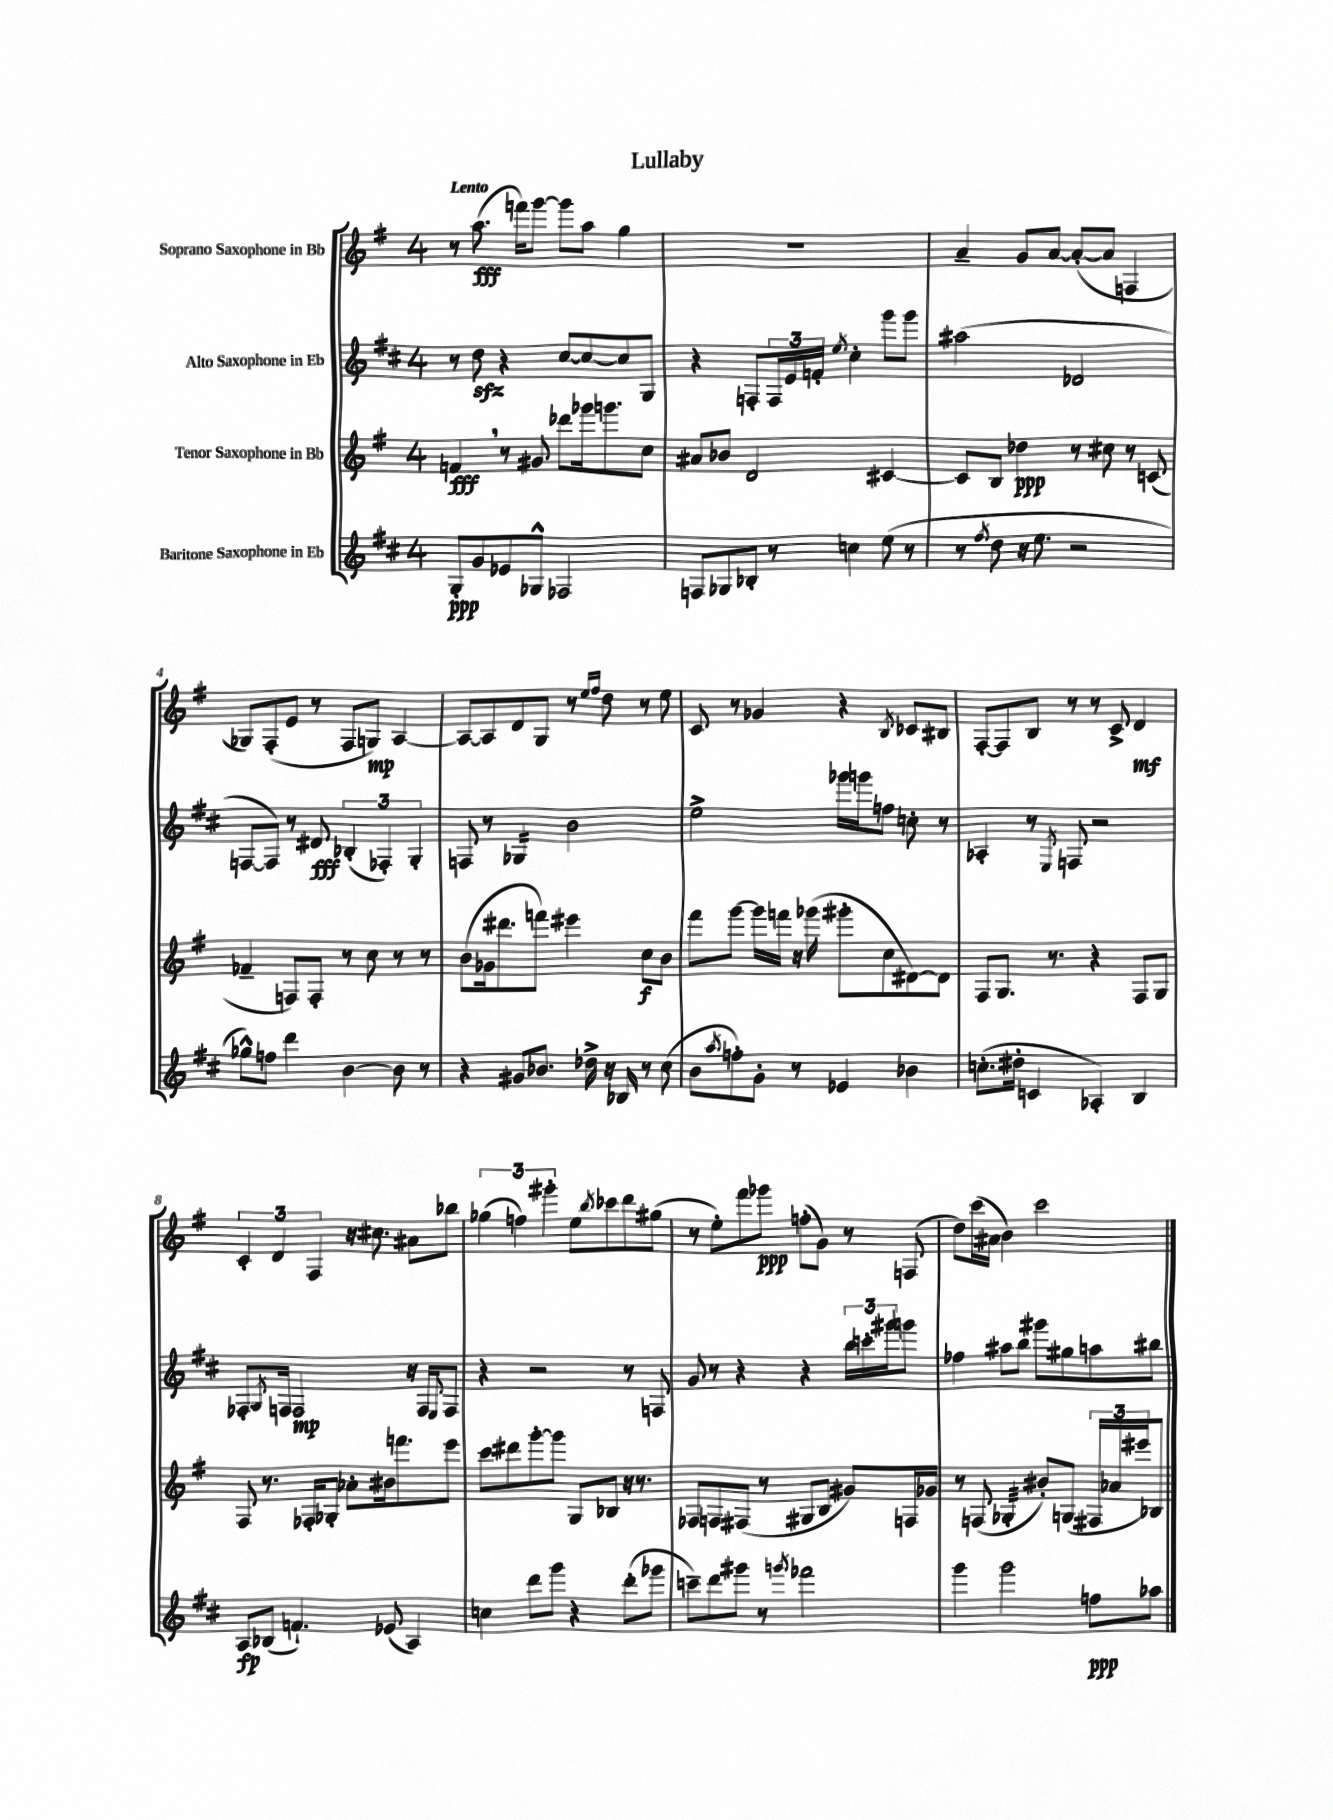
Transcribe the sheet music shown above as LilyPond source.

\header { title = "Lullaby" }
<<
\new StaffGroup <<
\new Staff = "s0" \with { instrumentName = "Soprano Saxophone in Bb" } {
    \clef treble \key g \major \once \override Staff.TimeSignature.style = #'single-digit \time 4/4 \tempo "Lento"
    r8 a''8.\fff( f'''16) g'''8~ g'''8 a''8 g''4 |
    R1 |
    a'4-- g'8 a'8~ a'8~-.( a'8 f4 |
    ges8) fis8-.( e'8 r8 fis8 g8\mp) a4~ |
    a8~ a8 d'8 g8 r8 \grace { e''16 fis''16 } d''8 r8 e''8 |
    c'8 r8 ges'4 r4 \acciaccatura { b8 } ces'8 bis8 |
    fis8~-. fis8 b8 r8 r8 c'8-> d'4\mf |
    \tuplet 3/2 { c'4-. d'4 fis4 } r16 cis''8. ais'8 bes''8 |
    \tuplet 3/2 { ges''4( f''4) gis'''4-. } e''8 \acciaccatura { b''8 } ces'''8 d'''8 gis''8( |
    r8 e''8-.) fis'''8 ges'''8\ppp f''8-.( g'8) r8 f8( |
    d''8) c'''16( ais'16 b'4) c'''2 \bar "|." |
}
\new Staff = "s1" \with { instrumentName = "Alto Saxophone in Eb" } {
    \clef treble \key d \major \once \override Staff.TimeSignature.style = #'single-digit \time 4/4
    r8 d''8\sfz r4 cis''8~ cis''8~ cis''8 g8 |
    r4 f8-. \tuplet 3/2 { f16 e'16 f'16-. } \acciaccatura { e''8 } cis''4-. g'''8 g'''8 |
    ais''2( des'2 |
    f8~ f8) r8 dis'8\fff \tuplet 3/2 { bes4-.( fes4-.) g4-. } |
    f8 r8 ges4:16 b'2 |
    e''2-> ges'''16 g'''16 f''8 c''8-. r8 |
    aes4-. r8 \acciaccatura { e8 } f8 r2 |
    fes8.-. \acciaccatura { g8 } f16 f2\mp r16 f16 \appoggiatura { e8 } f8 |
    r4 r2 r8 f8 |
    g'8 r8 r4 r4 \tuplet 3/2 { b''16 c'''16-. gis'''16 } g'''8 |
    fes''4 ais''8 b''8 gis'''8 gis''8 a''8 bis''8 \bar "|." |
}
\new Staff = "s2" \with { instrumentName = "Tenor Saxophone in Bb" } {
    \clef treble \key g \major \once \override Staff.TimeSignature.style = #'single-digit \time 4/4
    f'4\fff \breathe r8 gis'8 des'''8 ges'''16 g'''8. c''8 |
    ais'8 bes'8 d'2 cis'4~ |
    cis'8 b8 des''4\ppp r8 cis''8 r8 c'8( |
    fes'4-- f8) f8-. r8 c''8 r8 r8 |
    b'8( ges'16 dis'''8. f'''8) eis'''4 c''8\f b'8 |
    fis'''8 g'''8~ g'''16 f'''16 r16 ges'''16( gis'''8-. c''8 dis'8~) dis'8 |
    fis8 g8. r8. r4 fis8 g8 |
    fis8 r8. fes16-. ges8-. aes'8-. bis'16 f'''8. e'''8 |
    c'''8 dis'''8 g'''8~-. g'''8 g8 bes8 r16 r8. |
    fes8 f8 fis8( r8 gis8 b8 gis'8) f16 ges'16 |
    r8 f8( ges4:32-. bis'8-.) g8( \tuplet 3/2 { fis16 aes'16 eis'''16) } bes8 \bar "|." |
}
\new Staff = "s3" \with { instrumentName = "Baritone Saxophone in Eb" } {
    \clef treble \key d \major \once \override Staff.TimeSignature.style = #'single-digit \time 4/4
    g8-.\ppp g'8 ees'8 ges8-^ fes2 |
    f8 ges8 bes8-. r8 c''4 e''8( r8 |
    r8 \acciaccatura { fis''8 } d''8 r16 e''8. r2 |
    ges''8-^) f''8 d'''4 b'4~ b'8 r8 |
    r4 gis'8 bes'8. des''16-> r16 bes16 r8 cis''8( |
    b'8 \acciaccatura { a''8 } f''8-.) g'8-. r8 ees'4 bes'4 |
    c''8.-.( dis''16-. c'4 aes4-.) b4 |
    a8\fp bes8( f'4.-!) ees'8( a4) |
    c''4 d'''8 g'''8 r4 d'''8-.( ges'''8 |
    c'''8--) d'''8 gis'''8 r8 \acciaccatura { g'''8 } fes'''2 |
    g'''4 g'''2 f''8\ppp aes''8 \bar "|." |
}
>>
>>
